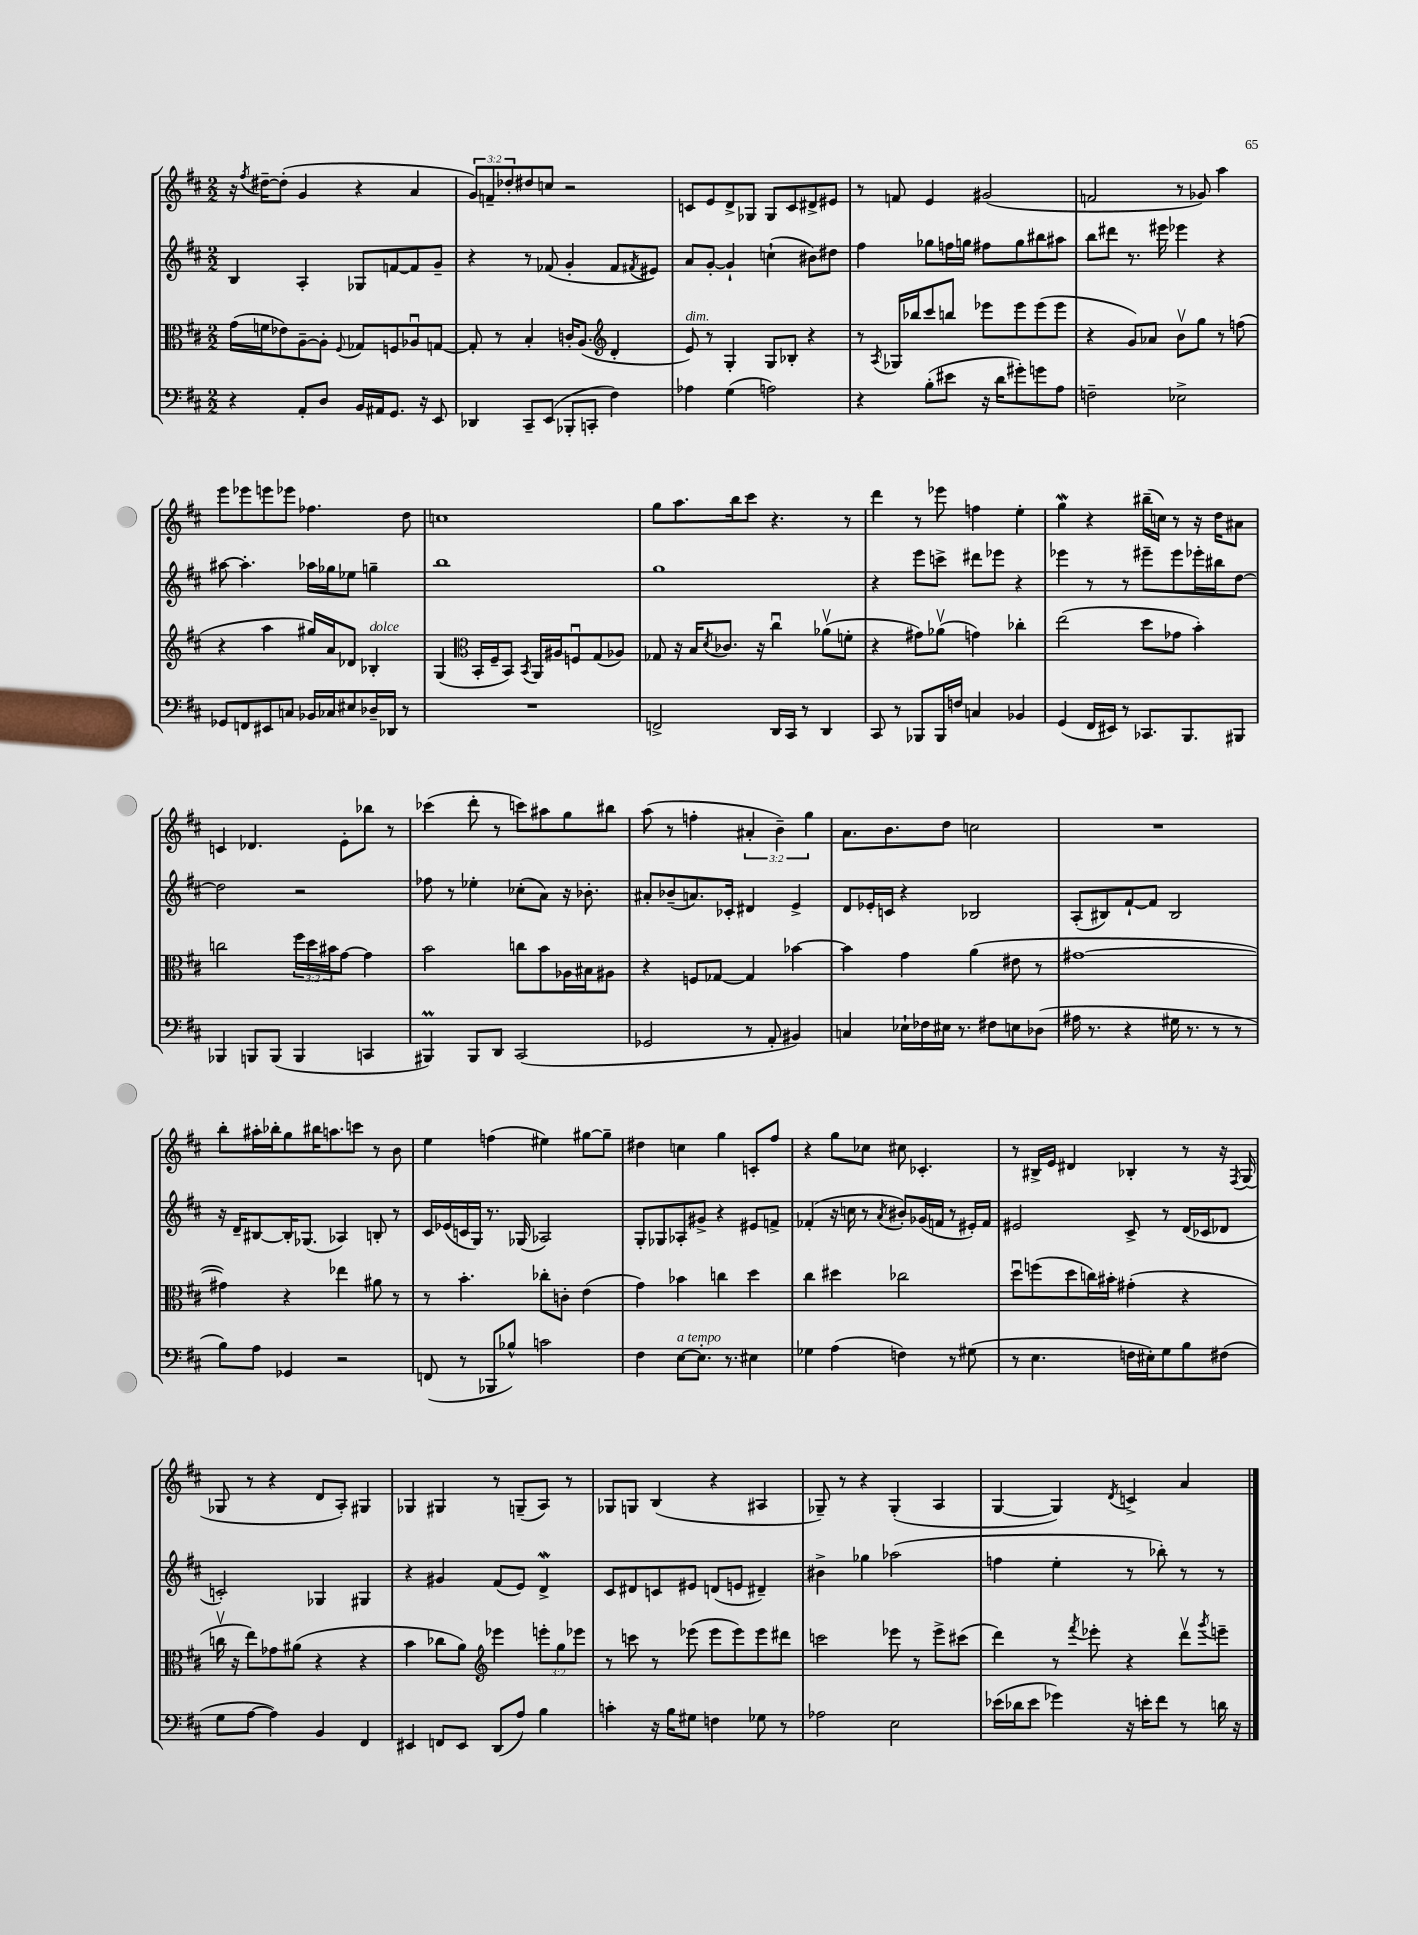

**kern	**kern	**kern	**kern
*staff4	*staff3	*staff2	*staff1
*clefF4	*clefC3	*clefG2	*clefG2
*k[f#c#]	*k[f#c#]	*k[f#c#]	*k[f#c#]
*M2/2	*M2/2	*M2/2	*M2/2
4r	(16g	4B	16r
.	.	.	8qff#
.	16f	.	[16dd#~
.	8e-)	.	(8dd#']
8AA'	[8A~	4A'	4g
8D	8A']	.	.
.	8qqF#	.	.
16BB	8G-	8G-	4r
16AA#	.	.	.
8.GG	8F	[8f	.
.	8A-u	8f]	4a
16r	.	.	.
8EE	[8G	8g~	.
=	=	=	=
4DD-	8G']	4r	12g)
.	.	.	12f~
.	8r	.	.
.	.	.	12dd-'
8CC#~	4B'	8r	8dd#
(8EE	.	(8f-	8cc
8BBB-'	16c'	4g'	2r
.	(8.A	.	.
8CC'	.	.	.
*	*clefG2	*	*
4F#)	4d'	8f-	.
.	.	8qf#	.
.	.	8e#)	.
=	=	=	=
4A-	8e)	8a	8c
.	8r	[8g'	8e
(4G	4G'	4g`]	8d^
.	.	.	8G-
2A)	8G	(4cc`	8G-
.	8B-'	.	8c
.	4r	8b#)	8d#^
.	.	8dd#	8e#
=	=	=	=
4r	8r	4ff#	8r
.	8qA	.	.
.	16G-	.	8f
.	16bb-	.	.
(8B'	8ccc#	8gg-	4e
8e#	8bb	16ff	.
.	.	16gg	.
16r	8eee-	8ff#	(2g#
16d	.	.	.
8g#')	8eee-	8gg	.
8g	(8eee-	8bb#	.
8A	8eee-	8aa#	.
=	=	=	=
2F~	4r	8bb	2f
.	.	8ddd#	.
.	8g)	8.r	.
.	8a-	.	.
.	.	16eee#	.
2E-^	8bv	4eee-	8r
.	8gg	.	8g-)
.	8r	4r	4aa
.	(8ff	.	.
=	=	=	=
8GG-	4r	[8aa#	8eee
8FF	.	4.aa#']	8eee-
8EE#	4aa	.	8eee
8C	.	.	8eee-
16BB-	16gg#)	16aa-	4.ff-
16C-	16a	16gg-	.
8E#	8d-	8ee-	.
16D-~	4B-'	4gg~	.
16DD-	.	.	.
8r	.	.	8dd
=	=	=	=
1r	(4G	1bb	1cc
*	*clefC3	*	*
.	16BB'	.	.
.	16F#~	.	.
.	8BB)	.	.
.	8qBB	.	.
.	16AA	.	.
.	16A#	.	.
.	8Fu	.	.
.	(8G	.	.
.	8A-)	.	.
=	=	=	=
2FF^	8G-	1gg	8gg
.	16r	.	8.aa
.	16B	.	.
.	8qd	.	.
.	8.c-	.	.
.	.	.	16bb
.	.	.	8ccc#
.	16r	.	.
16DD	4cc#u	.	4.r
16CC#	.	.	.
8r	.	.	.
4DD	(8a-v	.	.
.	8f'	.	8r
=	=	=	=
8CC#	4r	4r	4ddd
8r	.	.	.
8BBB-	8g#)	8eee	8r
16BBB-	(8a-v	8ccc^	8eee-
16F	.	.	.
4C	4g)	8ddd#	4ff
.	.	8eee-	.
4BB-	4cc-'	4r	4ee'
=	=	=	=
(4GG	(2ee	4eee-	4gg
16FF#	.	8r	4r
16EE#)	.	.	.
8r	.	8r	.
8.CC-	8dd	8eee#~	(16bb#~
.	.	.	16cc)
.	8g-	8eee#	8r
8.BBB	.	.	.
.	4b')	16eee-'	16r
.	.	16bb#	16dd
8BBB#	.	[8dd	8a#
=	=	=	=
4BBB-	2cc	2dd]	4c
8BBB	.	.	4.d-
(8BBB	.	.	.
4BBB	24ff#	2r	.
.	24dd	.	.
.	24b#	.	.
.	[8g	.	8e'
4CC	4g]	.	8bb-
.	.	.	8r
=	=	=	=
4BBB#)	2b	8ff-	(4ccc-
.	.	8r	.
8BBB#	.	4ee-'	8ddd'
8DD	.	.	8r
(2CC#	8cc	(8cc-'	8ccc)
.	8b	8a)	8aa#
.	16A-	16r	8gg
.	16B#	8.b-'	.
.	8A#	.	8bb#
=	=	=	=
2GG-	4r	8a#'	(8aa
.	.	(8b-~	8r
.	8F	8.a)	4ff'
.	[8G-	.	.
.	.	16c-'	.
8r	4G-]	4d#	6a#'
8AA'	.	.	.
.	.	.	6b~)
4BB#)	[4b-	4e^	.
.	.	.	6gg
=	=	=	=
4C	4b-]	8d	8.a
.	.	16e-'	.
.	.	16c	8.b
16E-`	4g	4r	.
16F-	.	.	.
16E#	.	.	8dd
8.r	.	.	.
.	(4a	2B-	2cc
8F#	.	.	.
8E	8e#	.	.
(8D-	8r	.	.
=	=	=	=
16A#	[1g#	(8A'	1r
8.r	.	.	.
.	.	8B#)	.
4r	.	[8f#`	.
.	.	8f#]	.
16G#	.	2B#	.
8.r	.	.	.
8r	.	.	.
8r	.	.	.
=	=	=	=
8B)	4g#])	16r	8bb'
.	.	16d~	.
8A	.	[8B#	16aa#'
.	.	.	16bb-'
4GG-	4r	16B#']	8gg
.	.	(8.G-	.
.	.	.	16bb#
.	.	.	8.aa
2r	4ee-	4A-)	.
.	.	.	8ccc
.	8a#	8B'	8r
.	8r	8r	8b
=	=	=	=
(8FF	8r	16c#	4ee
.	.	(16e-	.
8r	4.b'	16c	.
.	.	16G)	.
8BBB-	.	8.r	(4ff
8B-^^)	.	.	.
.	.	(16G-	.
2c	8cc-'	2A-)	4ee#)
.	8c'	.	.
.	(4e	.	[8gg#
.	.	.	8gg#~]
=	=	=	=
4F#	4g)	8G'	4dd#
.	.	8G-	.
[8E	4b-	8A-'	4cc
8.E']	.	8g#^	.
.	4cc	4r	4gg
8.r	.	.	.
4E#	4dd	8e#	8c'
.	.	8f^	8ff#
=	=	=	=
4G-	4cc#	(4f-'	4r
(4A	4dd#	16r	8gg
.	.	16cc	.
.	.	8r	8cc-
.	.	8qa	.
4F)	2cc-	8b#')	8cc#
.	.	(16g-	4.c-'
.	.	16f	.
8r	.	8r	.
(8G#	.	16e#')	.
.	.	16f	.
=	=	=	=
8r	8ddu	2e#	8r
4.E	(8ff	.	16B#^
.	.	.	16e
.	8dd	.	4d#
.	16cc)	.	.
.	16b#'	.	.
16F	(4g#'	8c#^	4B-'
16E#')	.	.	.
8G	.	8r	.
8B	4r	(16d	8r
.	.	16c-	.
(8F#	.	8d-	16r
.	.	.	8qF#
.	.	.	(16G
=	=	=	=
8G	16ccv	2c')	8G-
.	16r	.	.
[8A	8ee)	.	8r
4A])	8g-	.	4r
.	(8a#	.	.
4BB	4r	4G-	8d
.	.	.	8A')
4FF#	4r	4G#	4G#
=	=	=	=
4EE#	4b	4r	4G-
8FF	8cc-	4g#	4G#
8EE#	8a)	.	.
*	*clefG2	*	*
(8DD	4eee-	(8f#	8r
8A)	.	8e)	(8G~
4B	12eee'	4d^	8A)
.	12gg	.	.
.	.	.	8r
.	12eee-	.	.
=	=	=	=
4c'	8r	8c#	8G-
.	8ccc	8d#	8G
16r	8r	8c	(4B
16B	.	.	.
8G#	(8eee-	8e#	.
4F	8eee-	(8d	4r
.	8eee-)	8e	.
8G-	8eee-	4d#~)	4A#
8r	8ddd#	.	.
=	=	=	=
2A-	2ccc	4b#^	8G-~)
.	.	.	8r
.	.	4gg-	4r
2E	8eee-	(2aa-	(4G-'
.	8r	.	.
.	8eee-^	.	4A
.	(8ccc#	.	.
=	=	=	=
(16e-	4ddd)	4ff	[4G
16d-	.	.	.
8e-	.	.	.
4g-)	8r	4ee'	4G])
.	8qfff#	.	.
.	8eee-'	.	.
.	.	.	8qd
16r	4r	8r	4c^
16e'	.	.	.
8f#	.	8bb-')	.
8r	8dddv	8r	4a
.	8qggg	.	.
16d	8eee~	8r	.
16r	.	.	.
==	==	==	==
*-	*-	*-	*-
